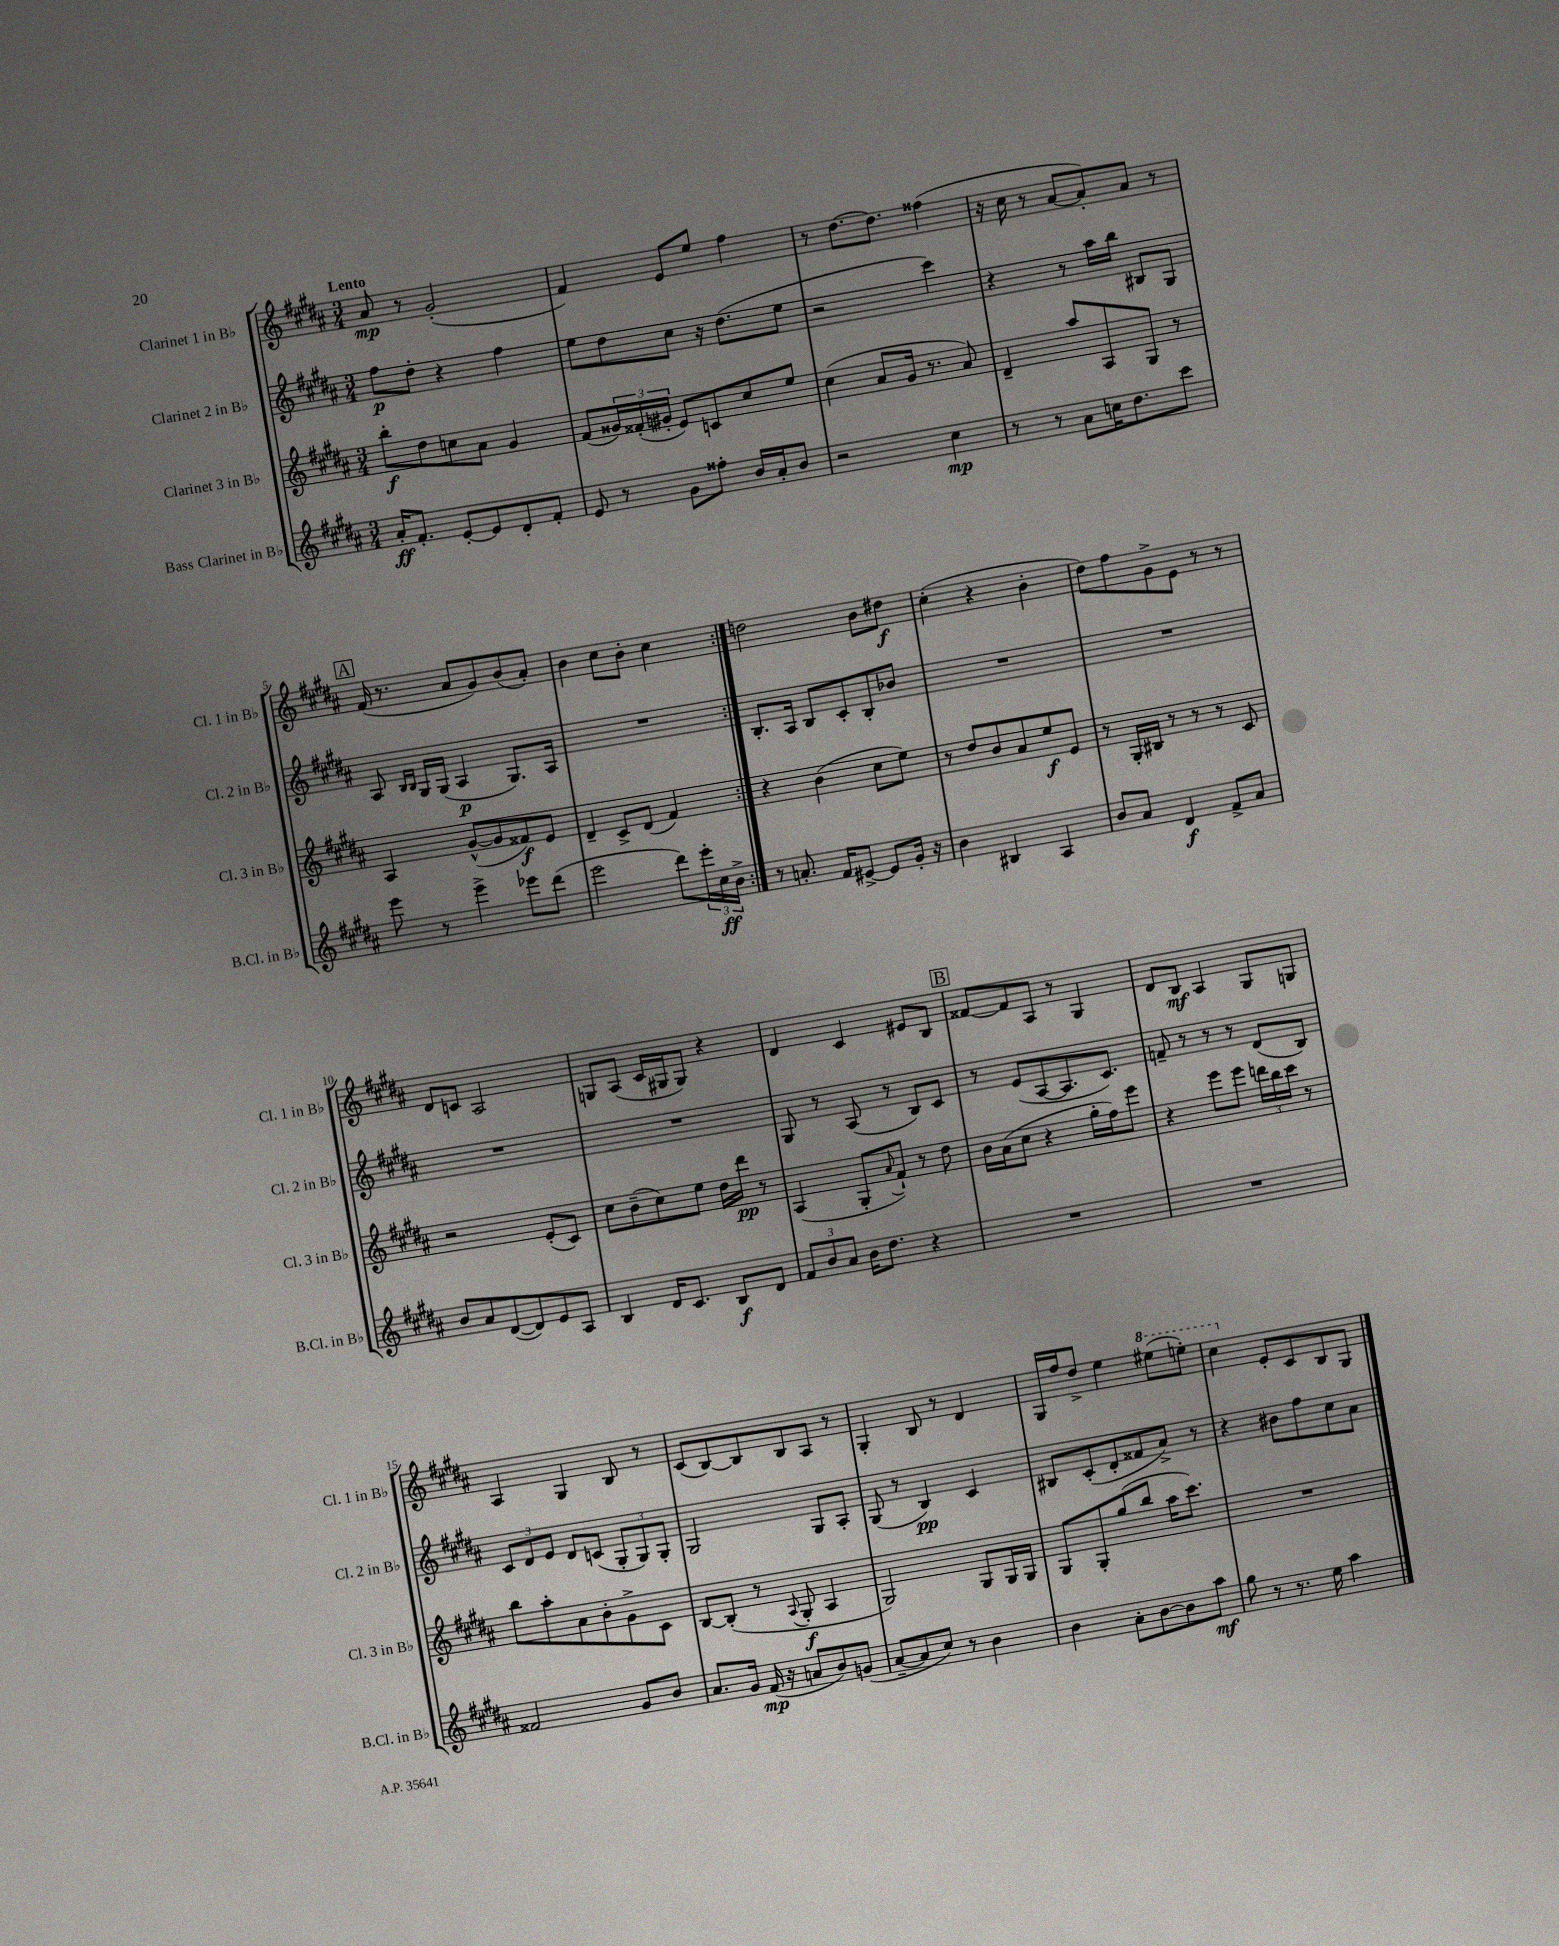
<<
\new StaffGroup <<
\new Staff = "s0" \with { instrumentName = "Clarinet 1 in Bb" shortInstrumentName = "Cl. 1 in Bb" } {
    \clef treble \key b \major \numericTimeSignature \time 3/4 \tempo "Lento"
    \repeat volta 2 { ais'8\mp r8 gis'2-.( |
    fis'4) e'8 e''8 fis''4 |
    r8 dis''8.~ dis''8. fisis''4( |
    r16 cis''16 r8 ais'8~ ais'8-.) ais'8 r8 |
    \mark \markup { \box "A" } fis'16( r8. ais'8 gis'8) b'8( ais'8-.) |
    b'4 cis''8 b'8-. cis''4 | }
    d''2 b'8 dis''8\f |
    cis''4-.( r4 b'4-. |
    dis''8) fis''8 gis'8-> e'8 r8 r8 |
    dis'8 c'8 ais2 |
    g8 ais8( cis'16 gis16 gis8) r4 |
    dis'4 cis'4 eis'8 b8 |
    \mark \markup { \box "B" } fisis'8~ fisis'8 ais8 r8 gis4 |
    dis'8 b8\mf ais4 gis8 g8 |
    ais4 gis4 b8 r8 |
    cis'8( b8~) b8 b8 ais8 r8 |
    gis4-. b8 r8 dis'4 |
    gis16 fis''16 dis''8-> e''4 \ottava #1 eis'''8( e'''8-.) |
    cis'''4 \ottava #0 e'8-. cis'8 b8 gis8 \bar "|." |
}
\new Staff = "s1" \with { instrumentName = "Clarinet 2 in Bb" shortInstrumentName = "Cl. 2 in Bb" } {
    \clef treble \key b \major \numericTimeSignature \time 3/4
    \repeat volta 2 { fis''8\p dis''8-. r4 fis''4 |
    e''8 dis''8 cis''8 r16 dis''8.( e''8 |
    r2 cis'''4) |
    r4 r8 ais''16 b''16 bis8 gis8 |
    \mark \markup { \box "A" } ais8 \grace { b16 b16 } gis16 gis16( ais4\p gis8.) ais16 |
    R2. | }
    b8.-. ais16 b8 cis'8-. b8-. bes'8 |
    R2. |
    R2. |
    R2. |
    R2. |
    gis8 r8 ais8( r8 b8) cis'8 |
    \mark \markup { \box "B" } r8 e'8( ais8~ ais8. cis'8.) |
    f'8-- r8 r8 r8 dis'8( b8) |
    \tuplet 3/2 { cis'8 dis'8 e'8 } dis'8 c'8( \tuplet 3/2 { gis8-. gis8) gis8-. } |
    gis2 gis8 ais8-. |
    gis8( r8 b4\pp) cis'4 |
    bis8 cis'8-.( dis'8-. fisis'8 ais'8->) r8 |
    r4 bis'8 fis''8 cis''8 ais'8 \bar "|." |
}
\new Staff = "s2" \with { instrumentName = "Clarinet 3 in Bb" shortInstrumentName = "Cl. 3 in Bb" } {
    \clef treble \key b \major \numericTimeSignature \time 3/4
    \repeat volta 2 { b''8-.\f dis''8 c''8 ais'8 gis'4 |
    fis'8( \tuplet 3/2 { gisis'16) fisis'16-.( gis'16-. } e'8) c'8 cis''8 e''8 |
    cis''4( ais'8 gis'16 r8. ais'8) |
    dis'4-- ais''8 ais8 gis8 r8 |
    \mark \markup { \box "A" } ais4 gis'8~-^( gis'8 fisis'8\f) e'8 |
    dis'4-- cis'8-> dis'8( fis'4) | }
    r4 b'4( cis''8 e''8) |
    r8 dis''8 b'8 ais'8 e''8\f e'8 |
    r8 gis16-. bis16 r8 r8 r8 cis'8 |
    r2 e'8-.( cis'8) |
    cis''8 b'8--( cis''8) e''8 dis''16 dis'''16\pp r8 |
    ais4( gis8-. \appoggiatura { ais'8 } fis'8-!) r8 dis''8 |
    \mark \markup { \box "B" } b'16 ais'16( cis''8 r4 gis''16-. fis''16) e'''8 |
    r4 e'''8 e'''8 \tuplet 3/2 { d'''16 b''16 cis'''16 } r8 |
    b''8 ais''8-. ais'8 b'8-. gis'8-> cis'8 |
    b8~ b8-.( r8 \appoggiatura { ais8 } gis8-.\f ais4 |
    gis2) gis8 gis16 gis16 |
    gis8 gis8-. gis''8( b''8 ais''16 cis'''8.) |
    R2. \bar "|." |
}
\new Staff = "s3" \with { instrumentName = "Bass Clarinet in Bb" shortInstrumentName = "B.Cl. in Bb" } {
    \clef treble \key b \major \numericTimeSignature \time 3/4
    \repeat volta 2 { ais'16-.\ff fis'8.-. e'8~-. e'8 dis'8-. fis'8-. |
    e'8 r8 gis'8 fisis''8-. b'16 ais'16-. b'8 |
    r2 cis''4\mp |
    r8 r8 ais'8 c''16 dis''8. cis'''8 |
    \mark \markup { \box "A" } e'''8 r8 e'''4-> ees'''8 dis'''8( |
    e'''2 dis'''8) \tuplet 3/2 { e'''16-. cis''16\ff b'16-> } | }
    r8 a'8.-. fis'16 eis'8~-> eis'8 gis'16-. r16 |
    b'4 bis4 ais4 |
    b'8 ais'8 dis'4\f fis'8-> ais'8 |
    b'8 ais'8 dis'8~( dis'8) e'8 ais8 |
    b4 dis'16 cis'8. b8\f dis'8 |
    \tuplet 3/2 { fis'8 b'8 ais'8 } b'16 dis''8. r4 |
    \mark \markup { \box "B" } R2. |
    R2. |
    fisis'2 gis'8 b'8 |
    ais'8. gis'16 fis'16\mp( r16 a'8 b'8) g'8( |
    ais'8~-- ais'8 cis''8) r8 b'4 |
    b'4 ais'8-. b'8~ b'8 ais''8\mf |
    gis''8 r8 r8. e''16 ais''4 \bar "|." |
}
>>
>>
